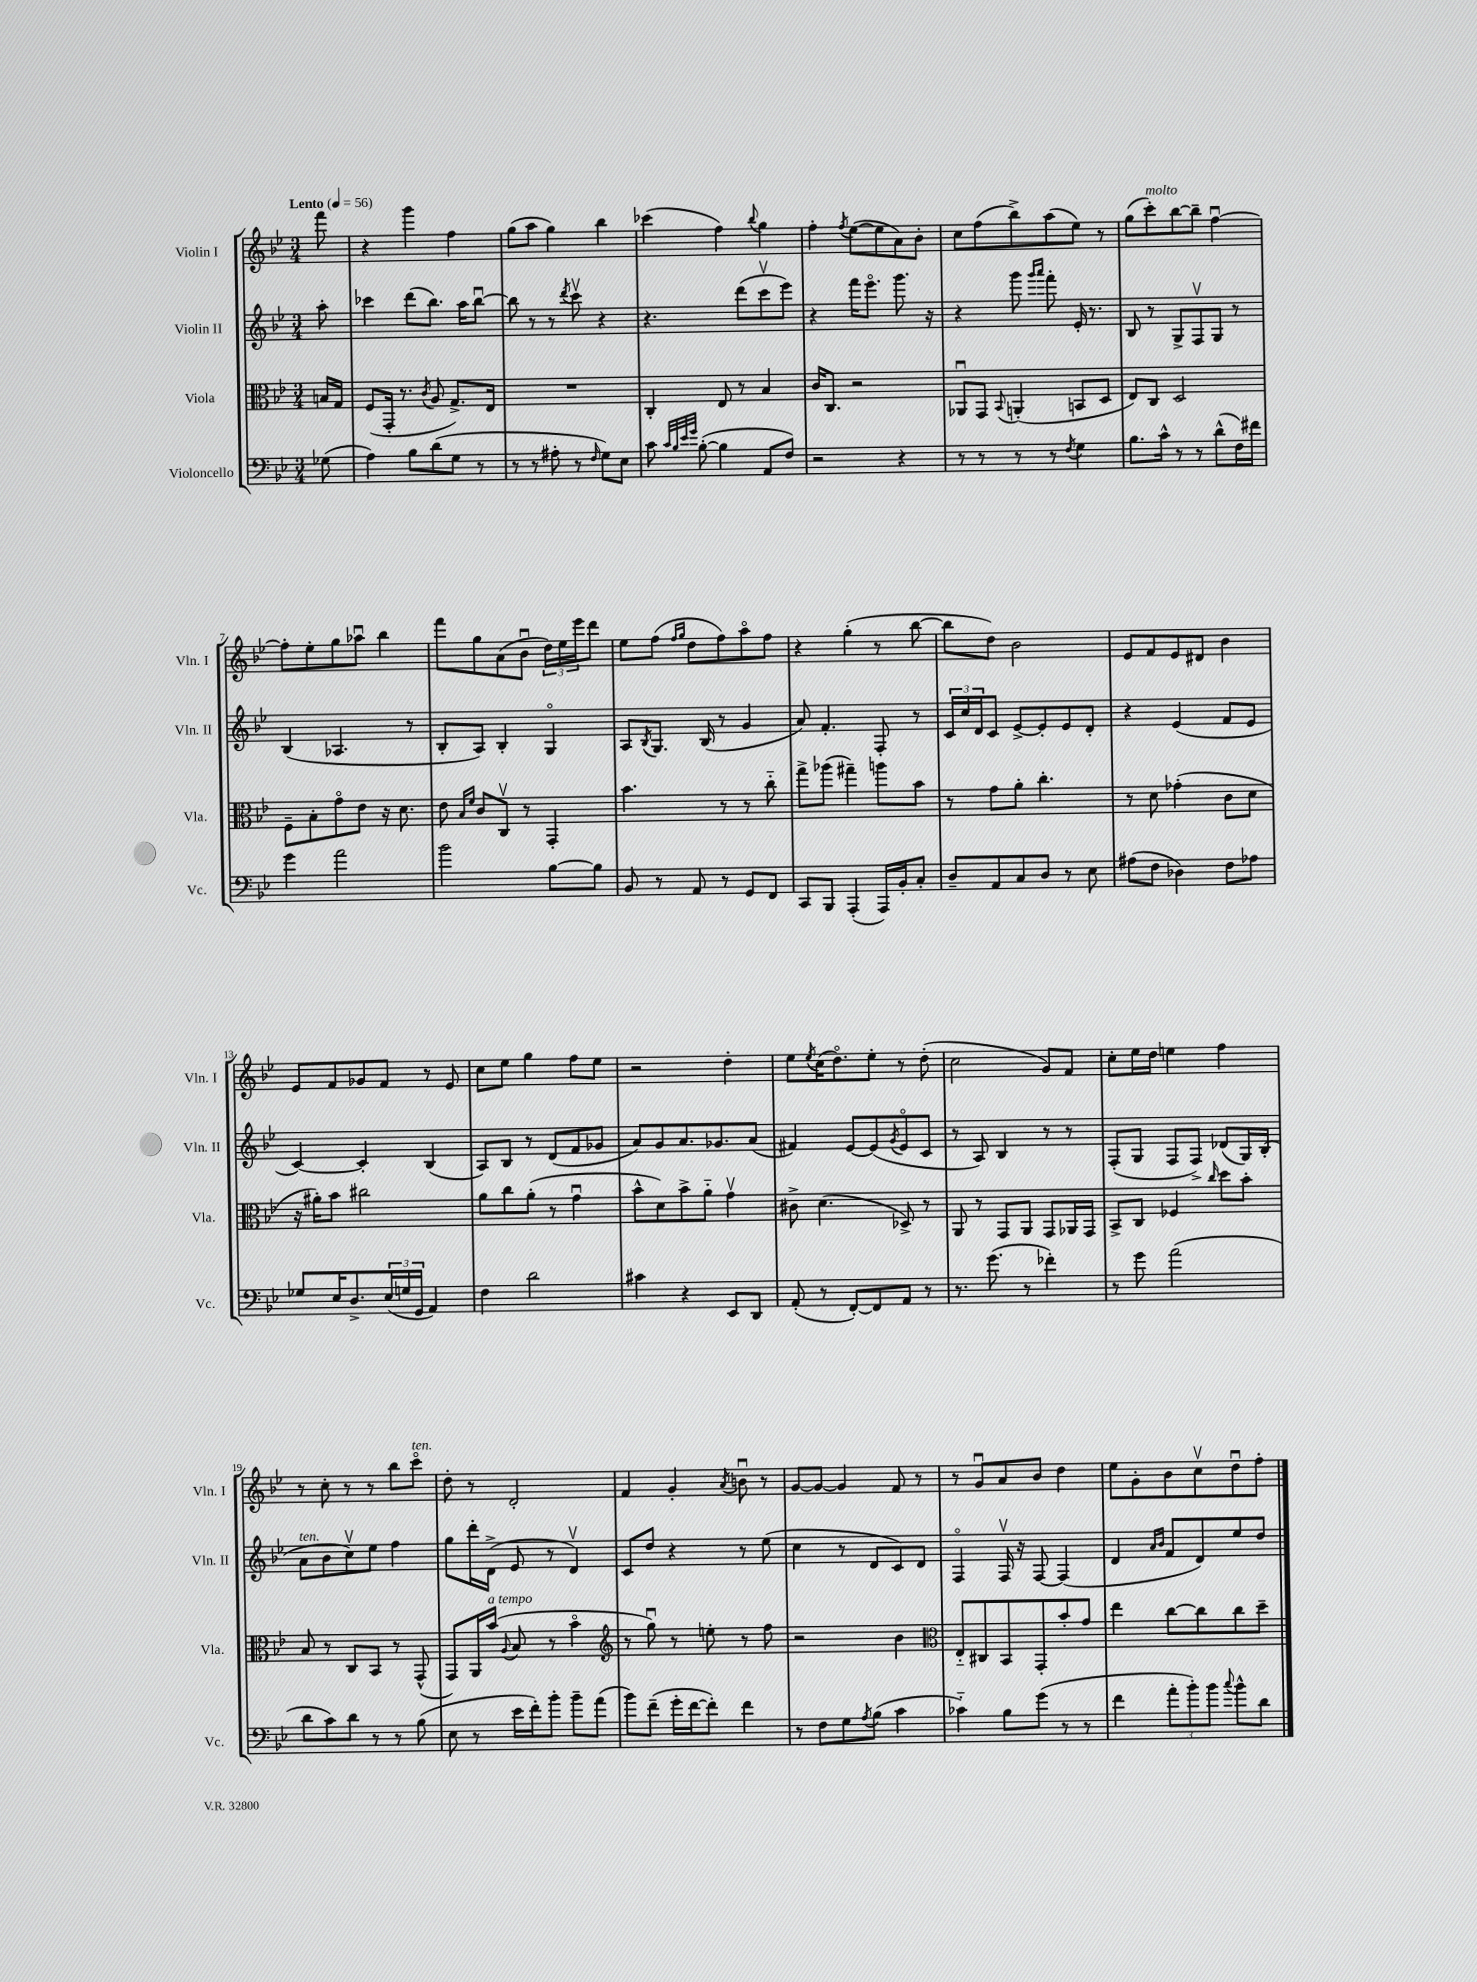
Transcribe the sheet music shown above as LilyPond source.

<<
\new StaffGroup <<
\new Staff = "s0" \with { instrumentName = "Violin I" shortInstrumentName = "Vln. I" } {
    \clef treble \key bes \major \numericTimeSignature \time 3/4 \partial 8 \tempo "Lento" 4 = 56
    f'''8 |
    r4 g'''4 f''4 |
    g''8( a''8 g''4) bes''4 |
    ces'''4( f''4) \appoggiatura { bes''8 } g''4 |
    f''4-. \acciaccatura { f''8 } ees''8~( ees''8 a'8) bes'8-. |
    c''8 f''8( bes''8->) a''8( ees''8) r8 |
    g''8( c'''8-.^\markup { \italic "molto" }) bes''8~ bes''8-- f''4~\downbow |
    f''8-. ees''8-. g''8 aes''8\downbow bes''4 |
    f'''8 g''8 a'8( bes'8\downbow \tuplet 3/2 { d''16) ees''16 ees'''16 } d'''8 |
    ees''8 f''8( \grace { f''16 g''16 } d''8 f''8) a''8\flageolet f''8 |
    r4 g''4-.( r8 bes''8~ |
    bes''8 d''8) bes'2 |
    ees'8 f'8 ees'8 dis'8 bes'4 |
    ees'8 f'8 ges'8 f'8 r8 ees'8 |
    c''8 ees''8 g''4 f''8 ees''8 |
    r2 d''4-. |
    ees''8 \acciaccatura { ees''8 } c''16( d''8.\flageolet) ees''8-. r8 d''8-.( |
    c''2 g'8) f'8 |
    c''8-. ees''16 d''16 e''4 f''4 |
    r8 c''8-. r8 r8 bes''8 c'''8\flageolet^\markup { \italic "ten." } |
    d''8-. r8 d'2-. |
    f'4 g'4-. \acciaccatura { a'8 } b'8\downbow r8 |
    g'8~ g'8~ g'4 f'8 r8 |
    r8 g'8\downbow a'8 bes'8 d''4 |
    ees''8 g'8-. bes'8 c''8\upbow d''8\downbow f''8-. \bar "|." |
}
\new Staff = "s1" \with { instrumentName = "Violin II" shortInstrumentName = "Vln. II" } {
    \clef treble \key bes \major \numericTimeSignature \time 3/4 \partial 8
    a''8-. |
    ces'''4 d'''8( bes''8.) a''16 bes''8~\downbow |
    bes''8 r8 r8 \acciaccatura { d'''8 } c'''8\upbow r4 |
    r4. d'''8( c'''8\upbow ees'''8) |
    r4 f'''16 ees'''8.\flageolet g'''8. r16 |
    r4 g'''8 \grace { g'''16 a'''16 } f'''8-. ees'16-. r8. |
    bes8 r8 g8-> f8\upbow g8 r8 |
    bes4( aes4. r8 |
    bes8-. a8) bes4-. g4\flageolet |
    a8 \acciaccatura { bes8 } g8. bes16( r8 g'4 |
    a'8) f'4.-. f8-. r8 |
    \tuplet 3/2 { c'16 c''16 d'16 } c'8 ees'8~-> ees'8-. ees'8 d'8-. |
    r4 ees'4( f'8 ees'8 |
    c'4~) c'4-. bes4( |
    a8) bes8 r8 d'8( f'8 ges'8 |
    a'8) g'8 a'8. ges'8. a'8( |
    fis'4) ees'8~ ees'8( \acciaccatura { g'8 } ees'8\flageolet c'8 |
    r8 a8) bes4 r8 r8 |
    f8-.( g8 f8 f8->) des'8( g16) bes16-.( |
    a'8^\markup { \italic "ten." } bes'8 c''8\upbow) ees''8 f''4 |
    g''8 d'''16-. d'16->( ees'8 r8 d'4\upbow) |
    c'8 d''8 r4 r8 ees''8( |
    c''4 r8 d'8 c'8) d'8 |
    f4\flageolet f16\upbow r16 f8~ f4( |
    d'4 \grace { a'16 bes'16 } f'8 d'8) ees''8 d''8 \bar "|." |
}
\new Staff = "s2" \with { instrumentName = "Viola" shortInstrumentName = "Vla." } {
    \clef alto \key bes \major \numericTimeSignature \time 3/4 \partial 8
    b16 g16 |
    f8( g,16-. r8. \acciaccatura { c'8 } a8 g8.->) ees16 |
    R2. |
    c4-. ees8 r8 bes4 |
    c'16 c8. r2 |
    aes,8\downbow g,8 \appoggiatura { bes,8 } a,4-.( b,8 d8 |
    ees8) c8 d2 |
    f8-- bes8-. g'8\flageolet ees'8 r16 d'8. |
    ees'8 \grace { bes16 f'16 } c'8 c8\upbow r8 g,4-. |
    bes'4. r8 r8 c''8-_ |
    g''8-> aes''8( gis''4--) a''8 bes'8 |
    r8 g'8 a'8-. c''4.-. |
    r8 d'8 ges'4-.( c'8 d'8 |
    r16 ais'16-.) bes'8 cis''2 |
    a'8 c''8 a'8-.( r8 g'4\downbow |
    bes'8-^ d'8) bes'8-> a'8-_ g'4\upbow |
    cis'8-> d'4.( des8->) r8 |
    a,8 r8 g,8 a,8 g,8 aes,16 g,16 |
    bes,8-> c8 fes4 \grace { c''16 } d''8 bes'8-. |
    bes8 r8 c8 bes,8 r8 g,8-^( |
    g,8) a,16 bes'16^\markup { \italic "a tempo" }( \appoggiatura { a8 } bes8 r8 bes'4\flageolet |
    \clef treble r8 g''8\downbow) r8 e''8-. r8 f''8 |
    r2 bes'4 |
    \clef alto ees8-_ cis8 bes,8 g,8-. bes'8-. g'8 |
    ees''4 c''8~ c''8 c''8 d''8-- \bar "|." |
}
\new Staff = "s3" \with { instrumentName = "Violoncello" shortInstrumentName = "Vc." } {
    \clef bass \key bes \major \numericTimeSignature \time 3/4 \partial 8
    ges8( |
    a4) bes8 d'8( g8 r8 |
    r8 r8 ais8-. r8 \grace { f16 } g8) ees8 |
    c'8 \grace { c'32 bes32 ees'32 g'32 } bes8~-.( bes4 a,8 f8) |
    r2 r4 |
    r8 r8 r8 r8 \acciaccatura { f8 } g4 |
    bes8. c'16-^ r8 r8 d'8-^( f16) fis'16 |
    g'4 a'2 |
    bes'2 bes8~ bes8 |
    bes,8 r8 a,8 r8 g,8 f,8 |
    c,8 bes,,8 a,,4-.( a,,16) bes,16-. c8-. |
    d8-- a,8 c8 d8 r8 ees8 |
    ais8( f8 des4) f8 aes8 |
    ges8 ees16 d8.-> \tuplet 3/2 { ees16( g16 g,16 } a,4) |
    f4 d'2 |
    cis'4 r4 ees,8 d,8 |
    a,8-.( r8 f,8~-.) f,8 a,8 r8 |
    r8. g'8.( r8 fes'4-.) |
    r8 g'8 a'2( |
    d'8 c'8) d'8 r8 r8 bes8( |
    ees8 r8 ees'16 f'16-.) bes'8-. bes'8-- a'8( |
    bes'8) f'8--( g'16-. f'16~ f'8-.) f'4 |
    r8 f8 g8 \acciaccatura { a8 } bes8( c'4 |
    ces'4-_) bes8 g'8( r8 r8 |
    f'4 \tuplet 3/2 { a'8-. bes'8-.) bes'8 } \appoggiatura { c''8 } bes'8-^ d'8 \bar "|." |
}
>>
>>
